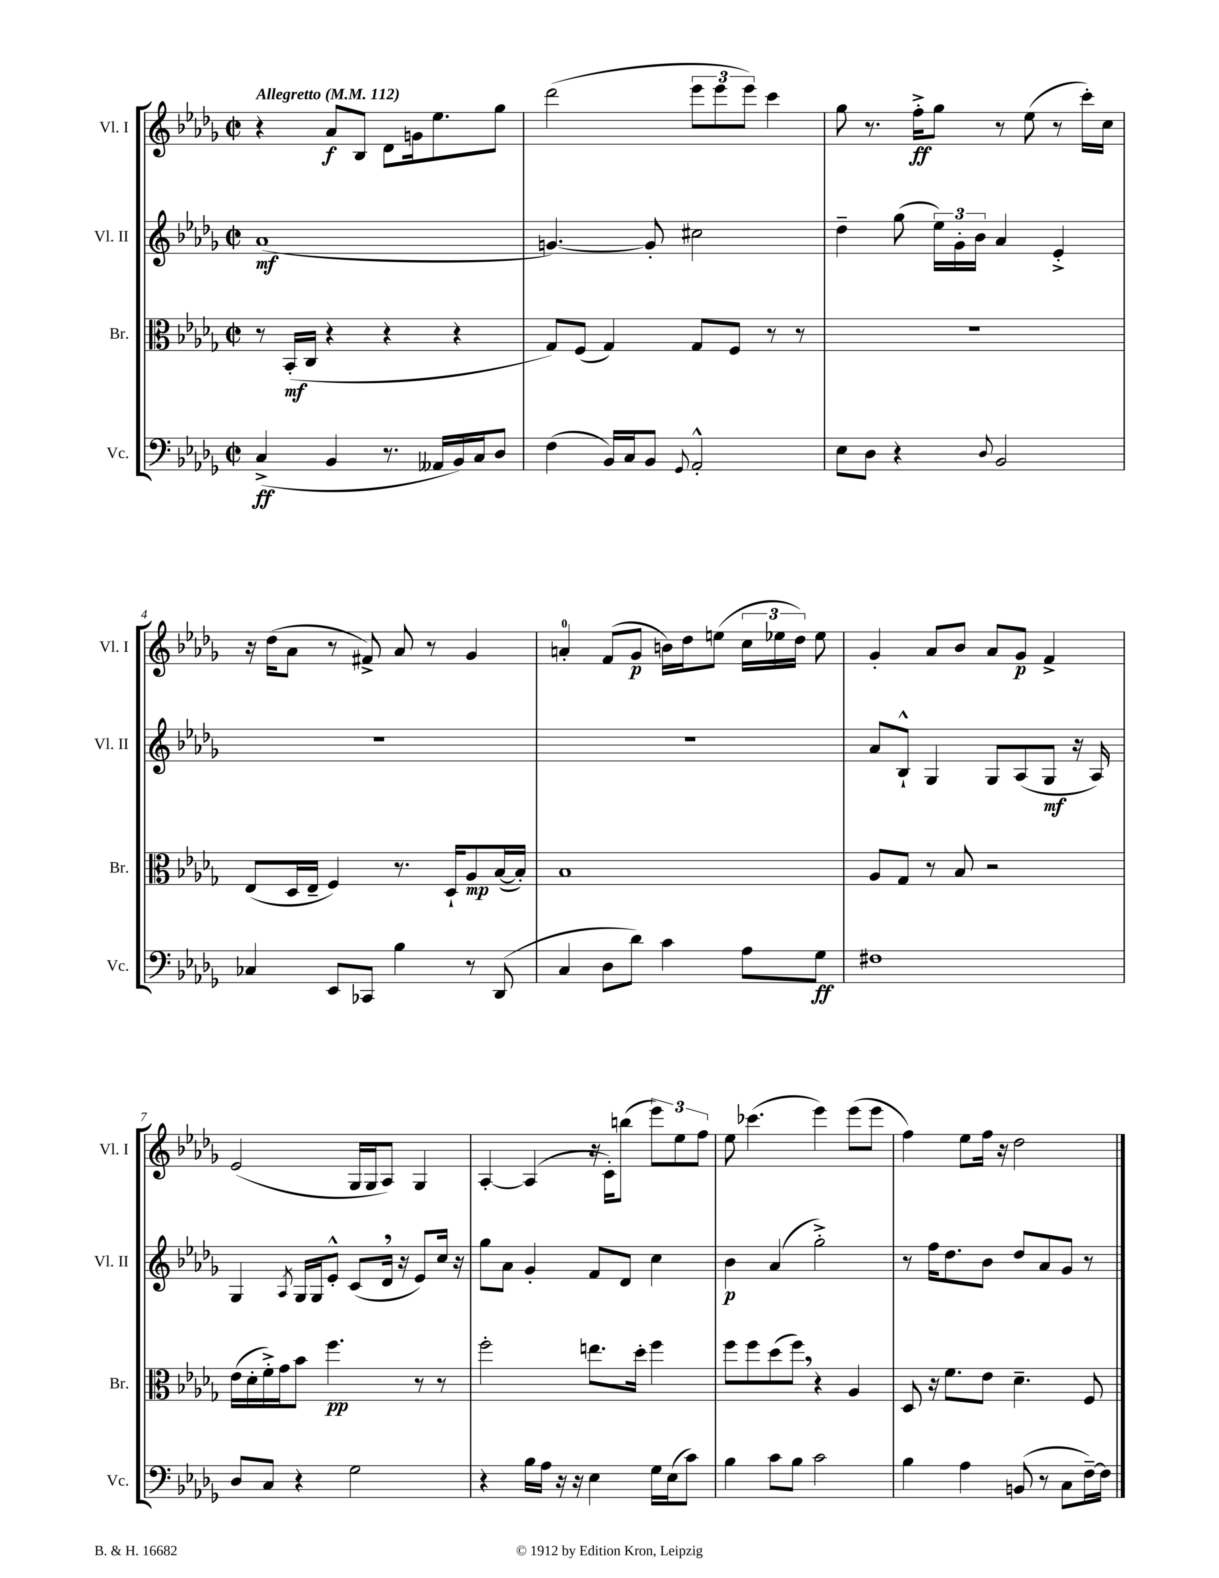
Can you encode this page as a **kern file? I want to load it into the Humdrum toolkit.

**kern	**kern	**kern	**kern
*staff4	*staff3	*staff2	*staff1
*clefF4	*clefC3	*clefG2	*clefG2
*k[b-e-a-d-g-]	*k[b-e-a-d-g-]	*k[b-e-a-d-g-]	*k[b-e-a-d-g-]
*M2/2	*M2/2	*M2/2	*M2/2
*met(c|)	*met(c|)	*met(c|)	*met(c|)
*MM112	*MM112	*MM112	*MM112
(4C^	8r	(1a-	4r
.	(16BB-'	.	.
.	16C	.	.
4BB-	4r	.	8a-
.	.	.	8B-
8.r	4r	.	8d-
.	.	.	16g
16AA--	.	.	8.ee-
16BB-)	4r	.	.
16C	.	.	.
8D-	.	.	8gg-
=	=	=	=
(4F	8G-)	[4.g)	(2ddd-
.	(8F	.	.
16BB-)	4G-)	.	.
16C	.	.	.
8BB-	.	8g']	.
8qqGG-	.	.	.
2AA-'^^	8G-	2cc#	12eee-
.	.	.	12eee-
.	8F	.	.
.	.	.	12eee-)
.	8r	.	4ccc
.	8r	.	.
=	=	=	=
8E-	1r	4dd-~	8gg-
8D-	.	.	8.r
4r	.	(8gg-	.
.	.	.	16ff'^
.	.	24ee-)	8gg-
.	.	24g-'	.
.	.	24b-	.
8qqD-	.	.	.
2BB-	.	4a-	8r
.	.	.	(8ee-
.	.	4e-'^	8r
.	.	.	16ccc')
.	.	.	16cc
=	=	=	=
4C-	(8E-	1r	16r
.	.	.	(16dd-
.	16D-	.	8a-
.	16E-~	.	.
8EE-	4F)	.	8r
8CC-	.	.	8f#^)
4B-	8.r	.	8a-
.	.	.	8r
.	16D-`	.	.
8r	8A-	.	4g-
(8DD-	([16B-	.	.
.	16B-'])	.	.
=	=	=	=
4C	1B-	1r	4a'
8D-	.	.	(8f
8d-)	.	.	8g-
4c	.	.	16b)
.	.	.	16dd-
.	.	.	(8ee
8A-	.	.	24cc
.	.	.	24ee-
.	.	.	24dd-)
8G-	.	.	8ee-
=	=	=	=
1F#	8A-	8a-	4g-'
.	8G-	8B-`^^	.
.	8r	4G-	8a-
.	8B-	.	8b-
.	2r	8G-	8a-
.	.	(8A-	8g-
.	.	8G-	4f^
.	.	16r	.
.	.	16A-)	.
=	=	=	=
8D-	(16e-	4G-	(2e-
.	16d-'	.	.
8C	16f'^)	.	.
.	16g-	.	.
.	.	8qA-	.
4r	8b-	16G-	.
.	.	16G-	.
.	4.ff	8e-'^^	.
2G-	.	(8c	16G-
.	.	.	16G-
.	.	16d-	8A-)
.	.	16r	.
.	8r	8e-)	4G-
.	8r	16cc	.
.	.	16r	.
=	=	=	=
4r	2ff'	8gg-	[4A-'
.	.	8a-	.
16B-	.	4g-'	(4A-]
16A-	.	.	.
16r	.	.	.
16r	.	.	.
4E-	8.ee	8f	16r
.	.	.	16c')
.	.	8d-	(8bb
.	16dd-'	.	.
16G-	4ff	4cc	12eee-)
(16E-	.	.	.
.	.	.	12ee-
8c)	.	.	.
.	.	.	12ff
=	=	=	=
4B-	8ff	4b-	8ee-
.	8ff	.	(4.ccc-
8c	(8dd-	(4a-	.
8B-	8ff)	.	.
2c	4r	2gg-'^)	4eee-)
.	4A-	.	(8eee-
.	.	.	8eee-
=	=	=	=
4B-	8D-	8r	4ff)
.	16r	16ff	.
.	8.f	8.dd-	.
4A-	.	.	8ee-
.	8e-	8b-	16ff
.	.	.	16r
(8BB	4.d-~	8dd-	2dd-
8r	.	8a-	.
8C	.	8g-	.
[16F~)	8F	8r	.
16F]	.	.	.
==	==	==	==
*-	*-	*-	*-
